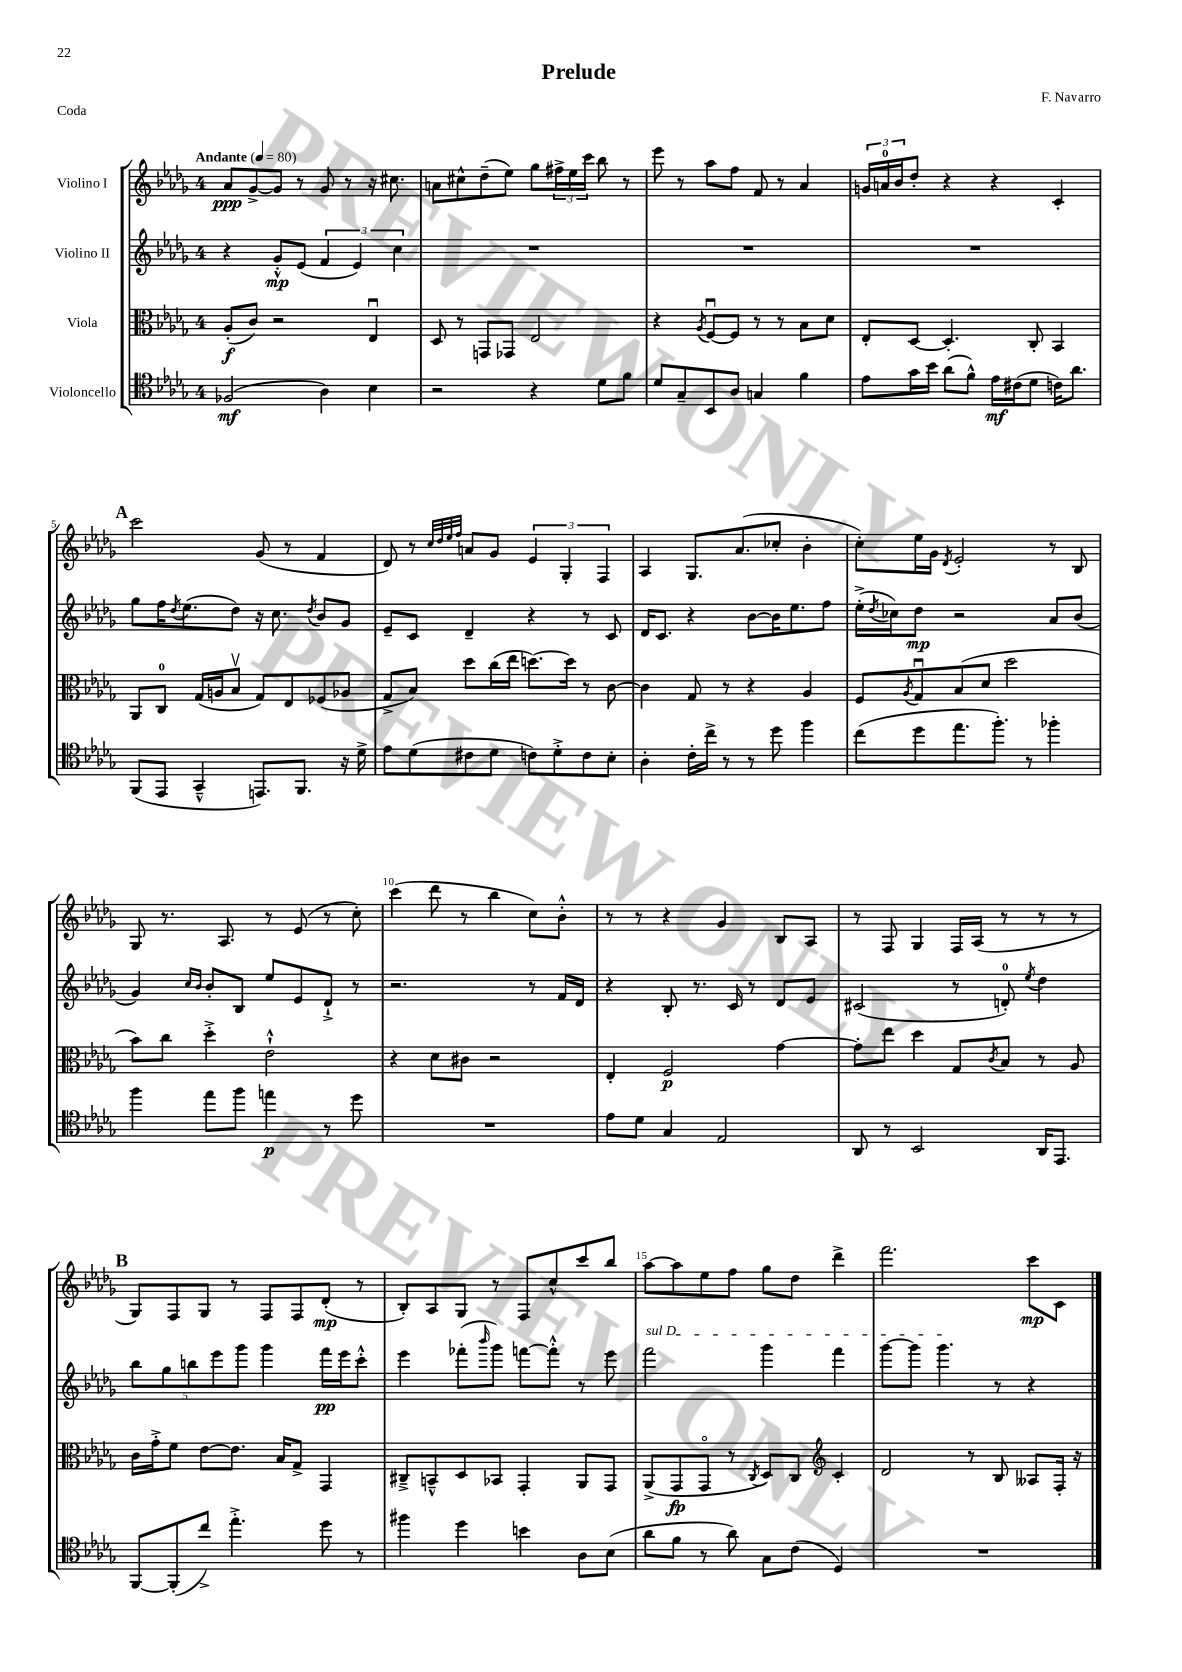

**kern	**kern	**kern	**kern
*staff4	*staff3	*staff2	*staff1
*clefC4	*clefC3	*clefG2	*clefG2
*k[b-e-a-d-g-]	*k[b-e-a-d-g-]	*k[b-e-a-d-g-]	*k[b-e-a-d-g-]
*M4/4	*M4/4	*M4/4	*M4/4
*MM80	*MM80	*MM80	*MM80
(2F-	(8A-'	4r	8a-
.	8c)	.	[8g-^
.	2r	8g-'^^	8g-]
.	.	(8e-	8r
4A-)	.	6f	8g-
.	.	.	8r
.	.	6e-)	.
4B-	4E-u	.	16r
.	.	.	8.cc#
.	.	6cc	.
=	=	=	=
2r	8D-	1r	8a
.	8r	.	8cc#^^
.	8GG	.	(8dd-~
.	8GG-	.	8ee-)
4r	2E-	.	8gg-
.	.	.	24ff#^
.	.	.	24ee-
.	.	.	24ccc
8d-	.	.	8bb-
8f	.	.	8r
=	=	=	=
8d-	4r	1r	8eee-
8G-~	.	.	8r
.	8qA-	.	.
8BB-	[8Fu	.	8aa-
8A-	8F]	.	8ff
4G	8r	.	8f
.	8r	.	8r
4f	8B-	.	4a-
.	8d-	.	.
=	=	=	=
8e-	8E-'	1r	24g
.	.	.	24a
.	.	.	24b-
16g-	[8D-	.	8dd-'
16b-	.	.	.
(8a-	4.D-']	.	4r
8f^^)	.	.	.
16e-	.	.	4r
(16c#	.	.	.
8d-	8C'	.	.
16c)	4BB-	.	4c'
8.a-	.	.	.
=	=	=	=
(8FF	8AA-	8gg-	2ccc
8EE-	8C	16ff	.
.	.	8qdd-	.
.	.	(8.ee-	.
4GG-~^^	(16G-	.	.
.	16A	.	.
.	8B-v	8dd-)	.
8.EE)	8G-)	16r	(8g-
.	.	8.cc	.
.	8E-	.	8r
8.FF	.	.	.
.	.	8qdd-	.
.	(8F-	8b-	4f
16r	8A-	8g-	.
16d-^	.	.	.
=	=	=	=
8e-	8G-^	8e-~	8d-)
(8d-	8B-)	8c	8r
.	.	.	32qqcc
.	.	.	32qqdd-
.	.	.	32qqee-
.	.	.	32qqff
8c#	8dd-	4d-~	8a
8d-	(16cc	.	8g-
.	16ee-	.	.
8c)	[8.dd)	4r	6e-
8d-'^	.	.	.
.	.	.	6G-'
.	16dd]	.	.
8c	8r	8r	.
.	.	.	6F
8B-'	[8c	8c	.
=	=	=	=
4A-'	4c]	16d-	4A-
.	.	8.c	.
16c'	8G-	4r	8.G-
16cc^	.	.	.
8r	8r	.	.
.	.	.	(8.a-
8r	4r	[8b-	.
8dd-	.	16b-]	8cc-'
.	.	8.ee-	.
4ff	4A-	.	4b-'
.	.	8ff	.
=	=	=	=
(8cc	8F	(16ee-'^	8cc')
.	.	8qdd-	.
.	.	16cc-)	.
.	8qA-	.	.
8dd-	8G-u	8dd-	16ee-
.	.	.	16g-
.	.	.	8qd-
8.ee-	(8B-	2r	2e-'
.	8d-	.	.
8.ff')	.	.	.
.	2dd-	.	.
8r	.	.	.
4ff-'	.	8a-	8r
.	.	(8b-	8B-
=	=	=	=
4ff	8b-)	4g-)	8G-
.	8cc	.	8.r
.	.	16qqcc	.
.	.	16qqb-	.
8ee-	4dd-'^	8b-'	.
.	.	.	8.A-
8ff	.	8B-	.
4ee	2e-`^^	8ee-	8r
.	.	8e-	(8e-
8r	.	8d-`^	8r
8dd-	.	8r	8cc')
=	=	=	=
1r	4r	2.r	(4ccc
.	8d-	.	8ddd-
.	8c#	.	8r
.	2r	.	4bb-
.	.	8r	8cc)
.	.	16f	8b-'^^
.	.	16d-	.
=	=	=	=
8e-	4E-'	4r	8r
8d-	.	.	8r
4G-	2F	8B-'	4r
.	.	8.r	.
2E-	.	.	4g-
.	.	16c	.
.	.	8r	.
.	[4g-	8d-	8B-
.	.	8e-	8A-
=	=	=	=
8AA-	8g-']	(2c#	8r
8r	8ee-	.	8F
2BB-	4dd-	.	4G-
.	8G-	8r	16F
.	.	.	(16A-
.	8qc	.	.
.	8B-	8d')	8r
.	.	8qee-	.
16AA-	8r	4dd-	8r
8.EE-	.	.	.
.	8A-	.	8r
=	=	=	=
[8FF	16c	10bb-	8G-)
.	16g-'^	.	.
.	.	10gg-	.
(8FF']	8f	.	8F
.	.	10bb	.
8cc^)	[8e-	.	8G-
.	.	10eee-	.
4.ee-'^	8.e-]	.	8r
.	.	10ggg-	.
.	.	4ggg-	8F
.	16B-	.	.
.	8G-^	.	8F
8dd-	4GG-	16fff	(8d-'
.	.	16eee-	.
8r	.	8ccc'^^	8r
=	=	=	=
4ff#	8C#~^	4eee-	8B-')
.	8BB~^^	.	8A-
4dd-	8D-	(8fff-'	8G-
.	.	16qqbbb-	.
.	8BB-	8ggg-)	8r
4b	4GG-'	[8fff	8F
.	.	8fff'^^]	8cc^^
8A-	8AA-	8r	8ccc
(8B-	8GG-	8eee-	8bb-
=	=	=	=
8a-	(8AA-^	2fff	[8aa-
8f	8GG-	.	8aa-]
8r	8GG-o	.	8ee-
8a-)	8r	.	8ff
.	8qC	.	.
8G-	8D-)	4ggg-	8gg-
(8c	8C	.	8dd-
*	*clefG2	*	*
4D-)	4c'	4fff	4ddd-^
=	=	=	=
1r	2d-	[8ggg-	2.fff
.	.	8ggg-]	.
.	.	4.ggg-	.
.	8r	.	.
.	8B-	8r	.
.	8A--	4r	8ccc
.	16F'	.	8c
.	16r	.	.
==	==	==	==
*-	*-	*-	*-
